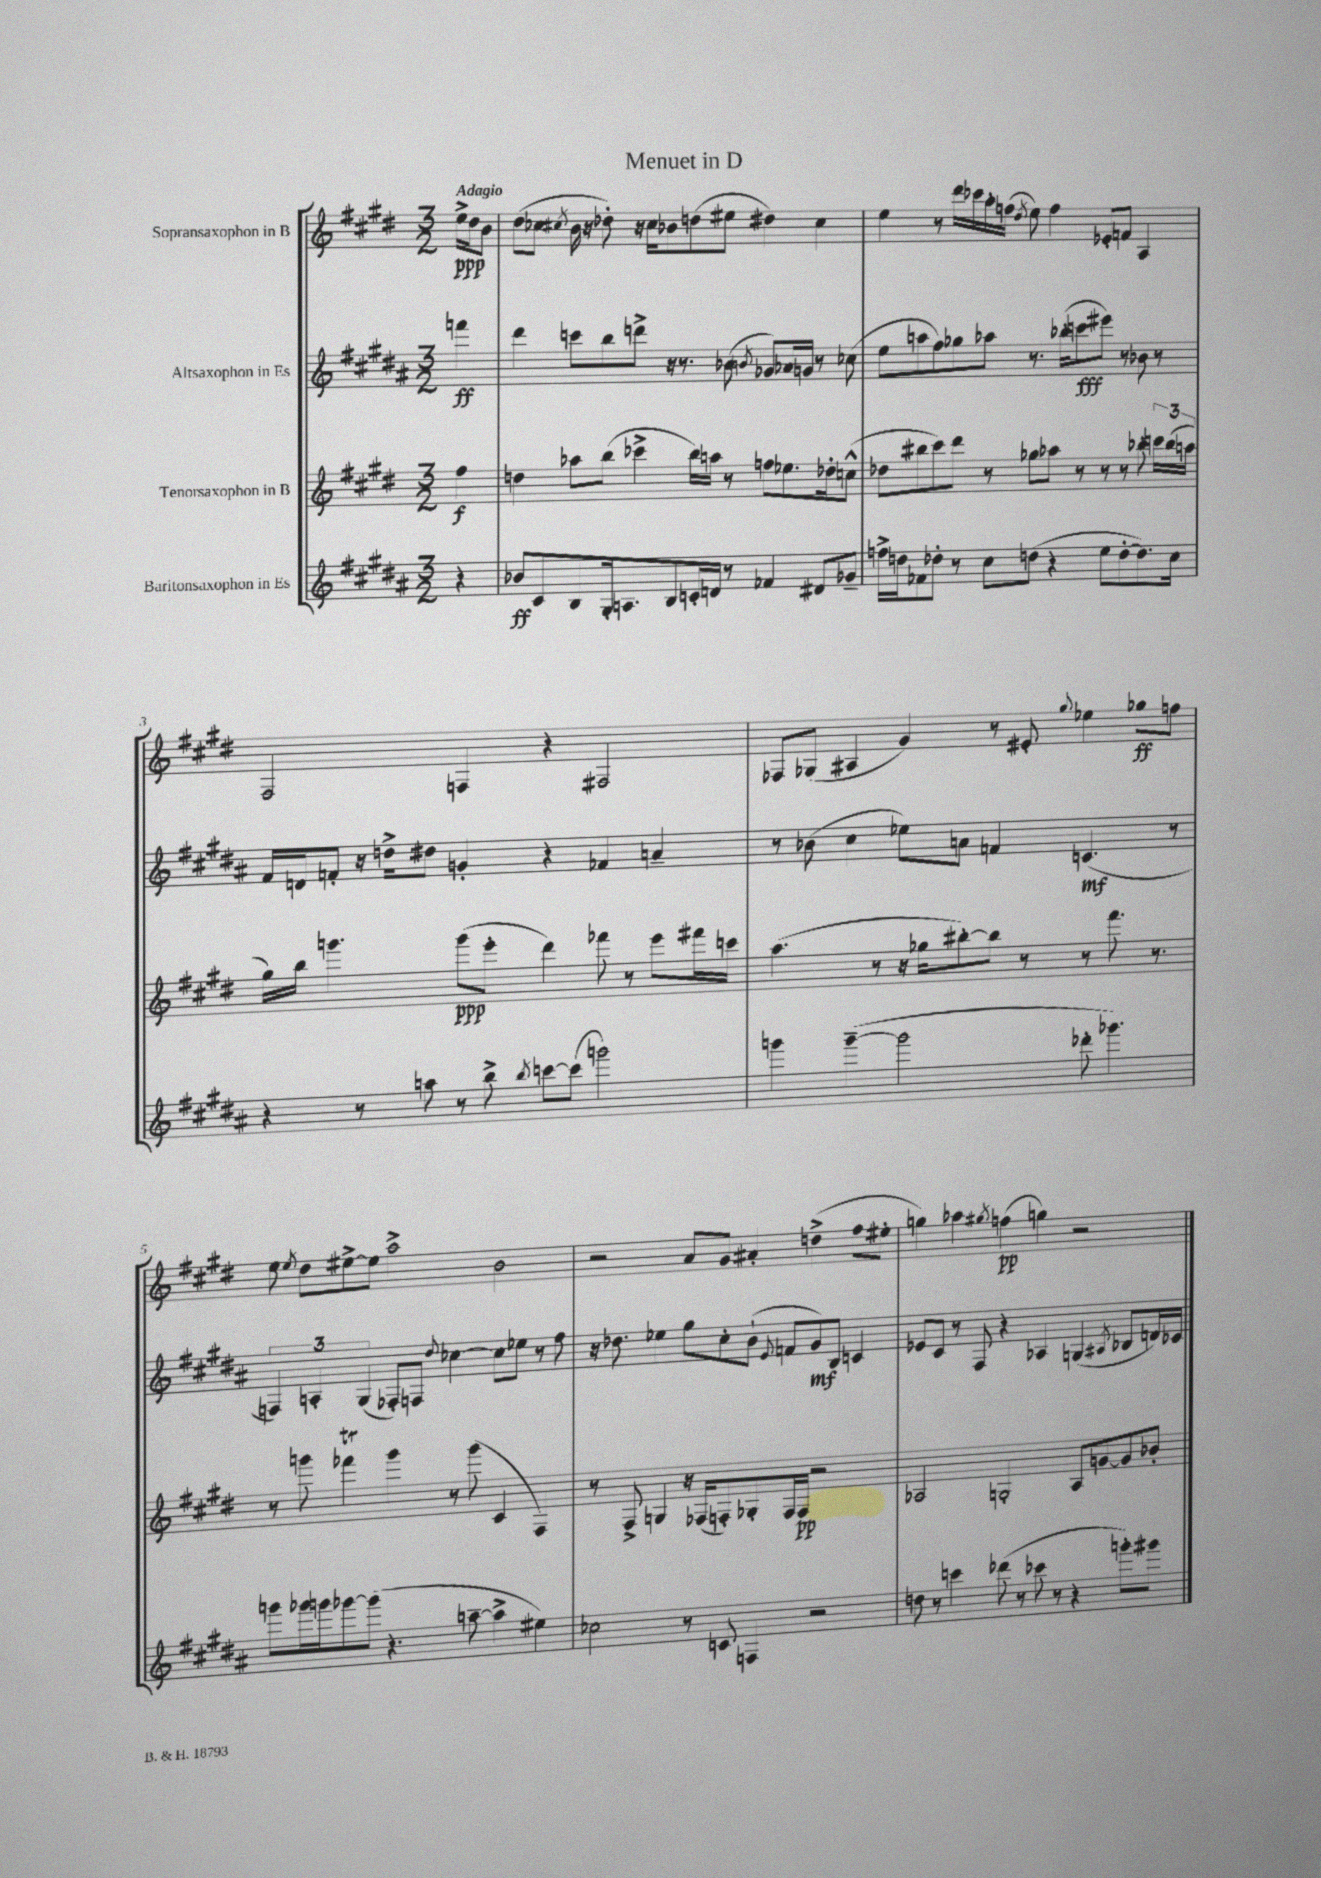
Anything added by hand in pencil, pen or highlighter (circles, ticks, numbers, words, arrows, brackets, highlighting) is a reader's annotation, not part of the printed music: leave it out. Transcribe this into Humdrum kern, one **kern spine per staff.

**kern	**kern	**kern	**kern
*staff4	*staff3	*staff2	*staff1
*clefG2	*clefG2	*clefG2	*clefG2
*k[f#c#g#d#a#]	*k[f#c#g#d#]	*k[f#c#g#d#a#]	*k[f#c#g#d#]
*M3/2	*M3/2	*M3/2	*M3/2
4r	4ff#	4fff	16ee^
.	.	.	16dd#
.	.	.	8b
=	=	=	=
8b-	4dd	4ddd#	(8dd#
8c#	.	.	8cc-
.	.	.	8qcc#
8B	8aa-	8ccc	16b
.	.	.	16r
16G#'	(8bb	8bb	8dd-')
8.A	.	.	.
.	4ccc-^	8ddd^	16r
.	.	.	16cc#
8B	.	16r	8b-
.	.	8.r	.
16c'	16bb)	.	(8dd
16d	16aa	.	.
8r	8r	(8b-	8ee#
.	.	8qb	.
4f-	8ff	8g-)	4dd#)
.	8.ee-	16a-	.
.	.	16g	.
8d#	.	8r	4cc#
.	16dd-'	.	.
8g-~	(8cc^^	(8cc-	.
=	=	=	=
16ff^	8dd-	8ee	4ee
16dd	.	.	.
8f-	8bb#	8aa	.
8dd-'	8ccc#)	8ff#)	8r
8r	8ddd#	8gg-	16ddd#
.	.	.	16ccc-
8cc#	8r	8aa-	16aa'
.	.	.	(16ff
.	.	.	8qdd#
(8dd	8gg-	8.r	8ee)
4r	8aa-	.	4ff
.	.	(16bb-'	.
.	8r	8ccc	.
8ee	8r	8eee#)	8e-'
[8dd'	8r	8r	8f
8.dd])	8bb-'	8b-	4A
.	24ccc	8r	.
.	(24bb-	.	.
16cc#	.	.	.
.	24aa	.	.
=	=	=	=
4r	16gg#)	16f#	2F#
.	16bb	16d	.
.	4.ggg	8f'	.
8r	.	16r	.
.	.	16dd^	.
8aa	.	8dd#	.
8r	(8ggg	4g'	4F
8bb^	8eee'	.	.
8qbb	.	.	.
[8ccc	4ddd#)	4r	4r
(8ccc]	.	.	.
2ggg)	8fff-	4f-	2F#
.	8r	.	.
.	8eee	4a~	.
.	16fff#	.	.
.	16ccc	.	.
=	=	=	=
4ggg	(4.aa	8r	8F-
.	.	(8b-	(8G-
([4ggg~	.	4cc#	4A#
.	8r	.	.
2ggg]	16r	8ee-)	4g#)
.	16gg-	.	.
.	[8bb#')	8a	.
.	8bb#]	4f	8r
.	8r	.	8e#'
.	.	.	8qqgg#
8ddd-'	8r	(4.c	4ee-
4.ggg-)	8.fff#	.	.
.	.	.	8gg-
.	8.r	.	.
.	.	8r	8ff
=	=	=	=
8ggg	8r	6F)	8ee
.	.	.	8qee
16ggg-	8ggg	.	8dd#
.	.	6A'	.
16ggg	.	.	.
[8ggg-	4fff-	.	[8ee#^
.	.	(6G#	.
(8ggg-]	.	.	8ee#]
4.r	4ggg	8F-')	2aa^
.	.	8F	.
.	.	8qqdd#	.
.	8r	[4cc-	.
[8aa~	(8ggg	.	.
4aa^]	4c#	8cc-]	2b
.	.	8ee-	.
4ee#)	4F#)	8r	.
.	.	8ff#	.
=	=	=	=
2cc-	8r	16r	2r
.	.	8.dd-	.
.	8F#^	.	.
.	4G	4ee-	.
8r	16r	8gg#	8a
.	(16F-	.	.
8c	8F')	8cc#'	8g#
4F	8G-'	(8b`	4a#'
.	.	8qqe	.
.	16F	8f	.
.	16F	.	.
2r	2r	8g#)	(4dd^
.	.	8B	.
.	.	4c	8ff#
.	.	.	8ee#'
=	=	=	=
8dd	2A-	8e-	4gg)
8r	.	8c#	.
4ccc	.	8r	4aa-
.	.	8F#	.
.	.	.	8qgg#
(8ddd-	2G'	4r	(4ff
8r	.	.	.
8ccc-	.	4A-	4gg)
8r	.	.	.
4r	8A-	(4G	2r
.	[8g	.	.
.	.	8qA#	.
8ggg')	8g]	8B-	.
8ggg#	8b-'	16d)	.
.	.	16c-	.
==	==	==	==
*-	*-	*-	*-
